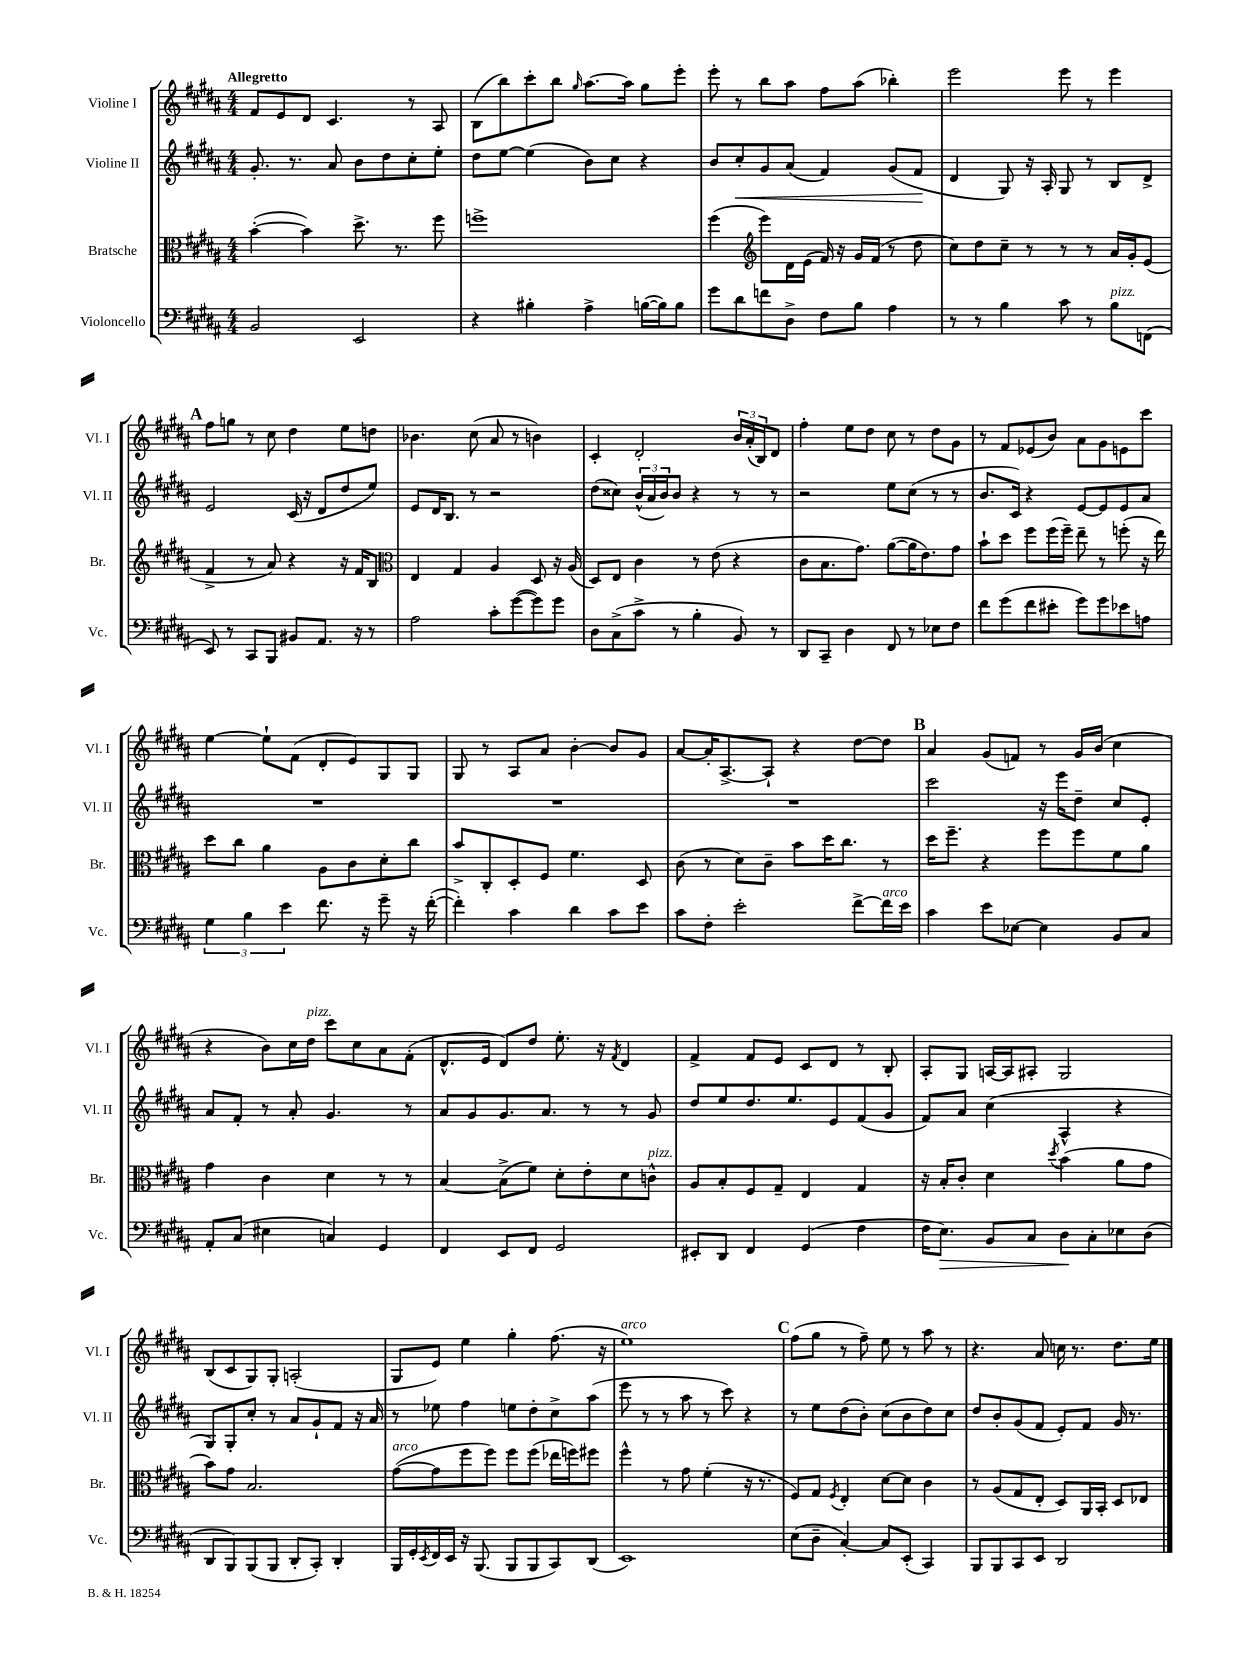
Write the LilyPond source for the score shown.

<<
\new StaffGroup <<
\new Staff = "s0" \with { instrumentName = "Violine I" shortInstrumentName = "Vl. I" } {
    \clef treble \key b \major \numericTimeSignature \time 4/4 \tempo "Allegretto"
    fis'8 e'8 dis'8 cis'4. r8 ais8 |
    b8( b''8) cis'''8-. b''8 \grace { gis''16 } ais''8.~ ais''16 gis''8 e'''8-. |
    e'''8-. r8 b''8 ais''8 fis''8 ais''8( bes''4-.) |
    e'''2 e'''8 r8 e'''4 |
    \mark \markup { \bold "A" } fis''8 g''8 r8 cis''8 dis''4 e''8 d''8 |
    bes'4. cis''8( ais'8 r8 b'4) |
    cis'4-. dis'2-. \tuplet 3/2 { b'16 ais'16-.( b16) } dis'8 |
    fis''4-. e''8 dis''8 cis''8 r8 dis''8 gis'8 |
    r8 fis'8 ees'8( b'8) ais'8 gis'8 e'8 cis'''8 |
    e''4~ e''8-! fis'8( dis'8-. e'8) gis8 gis8 |
    gis8 r8 ais8 ais'8 b'4~-. b'8 gis'8 |
    ais'8~ ais'16-. ais8.~-> ais8-! r4 dis''8~ dis''8 |
    \mark \markup { \bold "B" } ais'4 gis'8( f'8) r8 gis'16 b'16( cis''4 |
    r4 b'8) cis''16 dis''16^\markup { \italic "pizz." } cis'''8 cis''8 ais'8 fis'8-.( |
    dis'8.-^ e'16 dis'8) dis''8 e''8.-. r16 \acciaccatura { fis'8 } dis'4 |
    fis'4-> fis'8 e'8 cis'8 dis'8 r8 b8-. |
    ais8-. gis8 a16~ a16 ais8-. gis2 |
    b8( cis'8 gis8) gis8-. a2-.( |
    gis8 e'8) e''4 gis''4-. fis''8.( r16 |
    e''1^\markup { \italic "arco" }) |
    \mark \markup { \bold "C" } fis''8( gis''8 r8 fis''8--) e''8 r8 ais''8 r8 |
    r4. ais'8 c''16 r8. dis''8. e''16 \bar "|." |
}
\new Staff = "s1" \with { instrumentName = "Violine II" shortInstrumentName = "Vl. II" } {
    \clef treble \key b \major \numericTimeSignature \time 4/4
    gis'8.-. r8. ais'8 b'8 dis''8 cis''8-. e''8-. |
    dis''8 e''8~ e''4( b'8) cis''8 r4 |
    b'8 cis''8-.\< gis'8 ais'8( fis'4) gis'8( fis'8\! |
    dis'4 gis8) r16 ais16-. gis8 r8 b8 dis'8-> |
    \mark \markup { \bold "A" } e'2 cis'16( r16 dis'8 dis''8 e''8) |
    e'8 dis'16 b8. r8 r2 |
    dis''8( cisis''8) \tuplet 3/2 { b'16-^( ais'16 b'16) } b'8 r4 r8 r8 |
    r2 e''8 cis''8( r8 r8 |
    b'8. cis'16) r4 e'8~ e'8 e'8 ais'8 |
    R1 |
    R1 |
    R1 |
    \mark \markup { \bold "B" } cis'''2 r16 e'''16 dis''8-- cis''8 e'8-. |
    ais'8 fis'8-. r8 ais'8-. gis'4. r8 |
    ais'8 gis'8 gis'8. ais'8. r8 r8 gis'8 |
    dis''8 e''8 dis''8. e''8. e'8 fis'8( gis'8 |
    fis'8) ais'8 cis''4( ais4-^ r4 |
    gis8) gis8-. cis''8-. r8 ais'8 gis'8-! fis'8 r16 ais'16 |
    r8 ees''8 fis''4 e''8 dis''8-. cis''8-> ais''8( |
    e'''8 r8 r8 ais''8 r8 cis'''8) r4 |
    \mark \markup { \bold "C" } r8 e''8 dis''8( b'8-.) cis''8( b'8 dis''8) cis''8 |
    dis''8 b'8-. gis'8( fis'8 e'8-.) fis'8 gis'16 r8. \bar "|." |
}
\new Staff = "s2" \with { instrumentName = "Bratsche" shortInstrumentName = "Br." } {
    \clef alto \key b \major \numericTimeSignature \time 4/4
    b'4~-.( b'4) dis''8.-> r8. fis''8 |
    f''1-> |
    fis''4( \clef treble e'''8) dis'16 e'16( fis'16) r16 gis'16 fis'16( r8 dis''8 |
    cis''8) dis''8 cis''8-- r8 r8 r8 ais'16 gis'16-. e'8( |
    \mark \markup { \bold "A" } fis'4-> r8 ais'8) r4 r16 fis'16 b8 |
    \clef alto e4 gis4 ais4 dis8 r16 ais16( |
    dis8) e8 cis'4 r8 e'8( r4 |
    cis'8 b8. gis'8.) ais'8~( ais'16 e'8.) gis'8 |
    b'8-! dis''8 fis''8 fis''16( fis''16--) e''8-- r8 f''8-.( r16 e''16) |
    dis''8 cis''8 ais'4 ais8 cis'8 dis'8-. cis''8 |
    b'8-> cis8-. dis8-. fis8 fis'4. dis8 |
    cis'8( r8 dis'8) cis'8-- b'8 dis''16 cis''8. r8 |
    \mark \markup { \bold "B" } dis''16 fis''8.-- r4 fis''8 fis''8 fis'8 ais'8 |
    gis'4 cis'4 dis'4 r8 r8 |
    b4~ b8->( fis'8) dis'8-. e'8-. dis'8 c'8-^^\markup { \italic "pizz." } |
    ais8 b8-. fis8 gis8-- e4 gis4 |
    r16 b16-. cis'8-. dis'4 \acciaccatura { dis''8 } b'4( ais'8 gis'8 |
    b'8) gis'8 b2. |
    gis'8~^\markup { \italic "arco" }( gis'8 fis''8 fis''8) fis''8 fis''8( ees''16 f''16) fis''8 |
    fis''4-^ r8 gis'8 fis'4-.( r16 r8. |
    \mark \markup { \bold "C" } fis8) gis8 \acciaccatura { fis8 } e4-. dis'8~ dis'8 cis'4 |
    r8 ais8( gis8 e8-. dis8) ais,16 b,16-. dis8 ees8 \bar "|." |
}
\new Staff = "s3" \with { instrumentName = "Violoncello" shortInstrumentName = "Vc." } {
    \clef bass \key b \major \numericTimeSignature \time 4/4
    b,2 e,2 |
    r4 bis4-. ais4-> b16~( b16) b8 |
    gis'8 dis'8 f'8 dis8-> fis8 b8 ais4 |
    r8 r8 b4 cis'8 r8 b8^\markup { \italic "pizz." } f,8( |
    \mark \markup { \bold "A" } e,8) r8 cis,8 b,,8 bis,8 ais,8. r16 r8 |
    ais2 cis'8-. gis'8~( gis'8) gis'8 |
    dis8 cis8->( cis'8-> r8 b4-. b,8) r8 |
    dis,8 cis,8-- dis4 fis,8 r8 ees8 fis8 |
    fis'8 gis'8( fis'8 eis'8-. gis'8) gis'8 ees'8 a8 |
    \tuplet 3/2 { gis4 b4 e'4 } fis'8. r16 gis'8-- r16 fis'16~-.( |
    fis'4-.) cis'4 dis'4 cis'8 e'8 |
    cis'8 fis8-. e'2-. fis'8~-> fis'16^\markup { \italic "arco" } e'16 |
    \mark \markup { \bold "B" } cis'4 e'8 ees8~ ees4 b,8 cis8 |
    ais,8-. cis8( eis4 c4) gis,4 |
    fis,4 e,8 fis,8 gis,2 |
    eis,8-. dis,8 fis,4 gis,4( fis4 |
    fis16 e8.\>) b,8 cis8 dis8\! cis8-. ees8 dis8( |
    dis,8 b,,8) b,,8( b,,8 dis,8-. cis,8-.) dis,4-. |
    b,,16 gis,16-. \acciaccatura { e,8 } fis,16 e,16 r16 b,,8.( b,,8 b,,8 cis,8) dis,8( |
    e,1) |
    \mark \markup { \bold "C" } e8( dis8-- cis4~-.) cis8 e,8-.( cis,4) |
    b,,8 b,,8 cis,8 e,8 dis,2 \bar "|." |
}
>>
>>
\layout { \context { \Score \remove "Bar_number_engraver" } }
